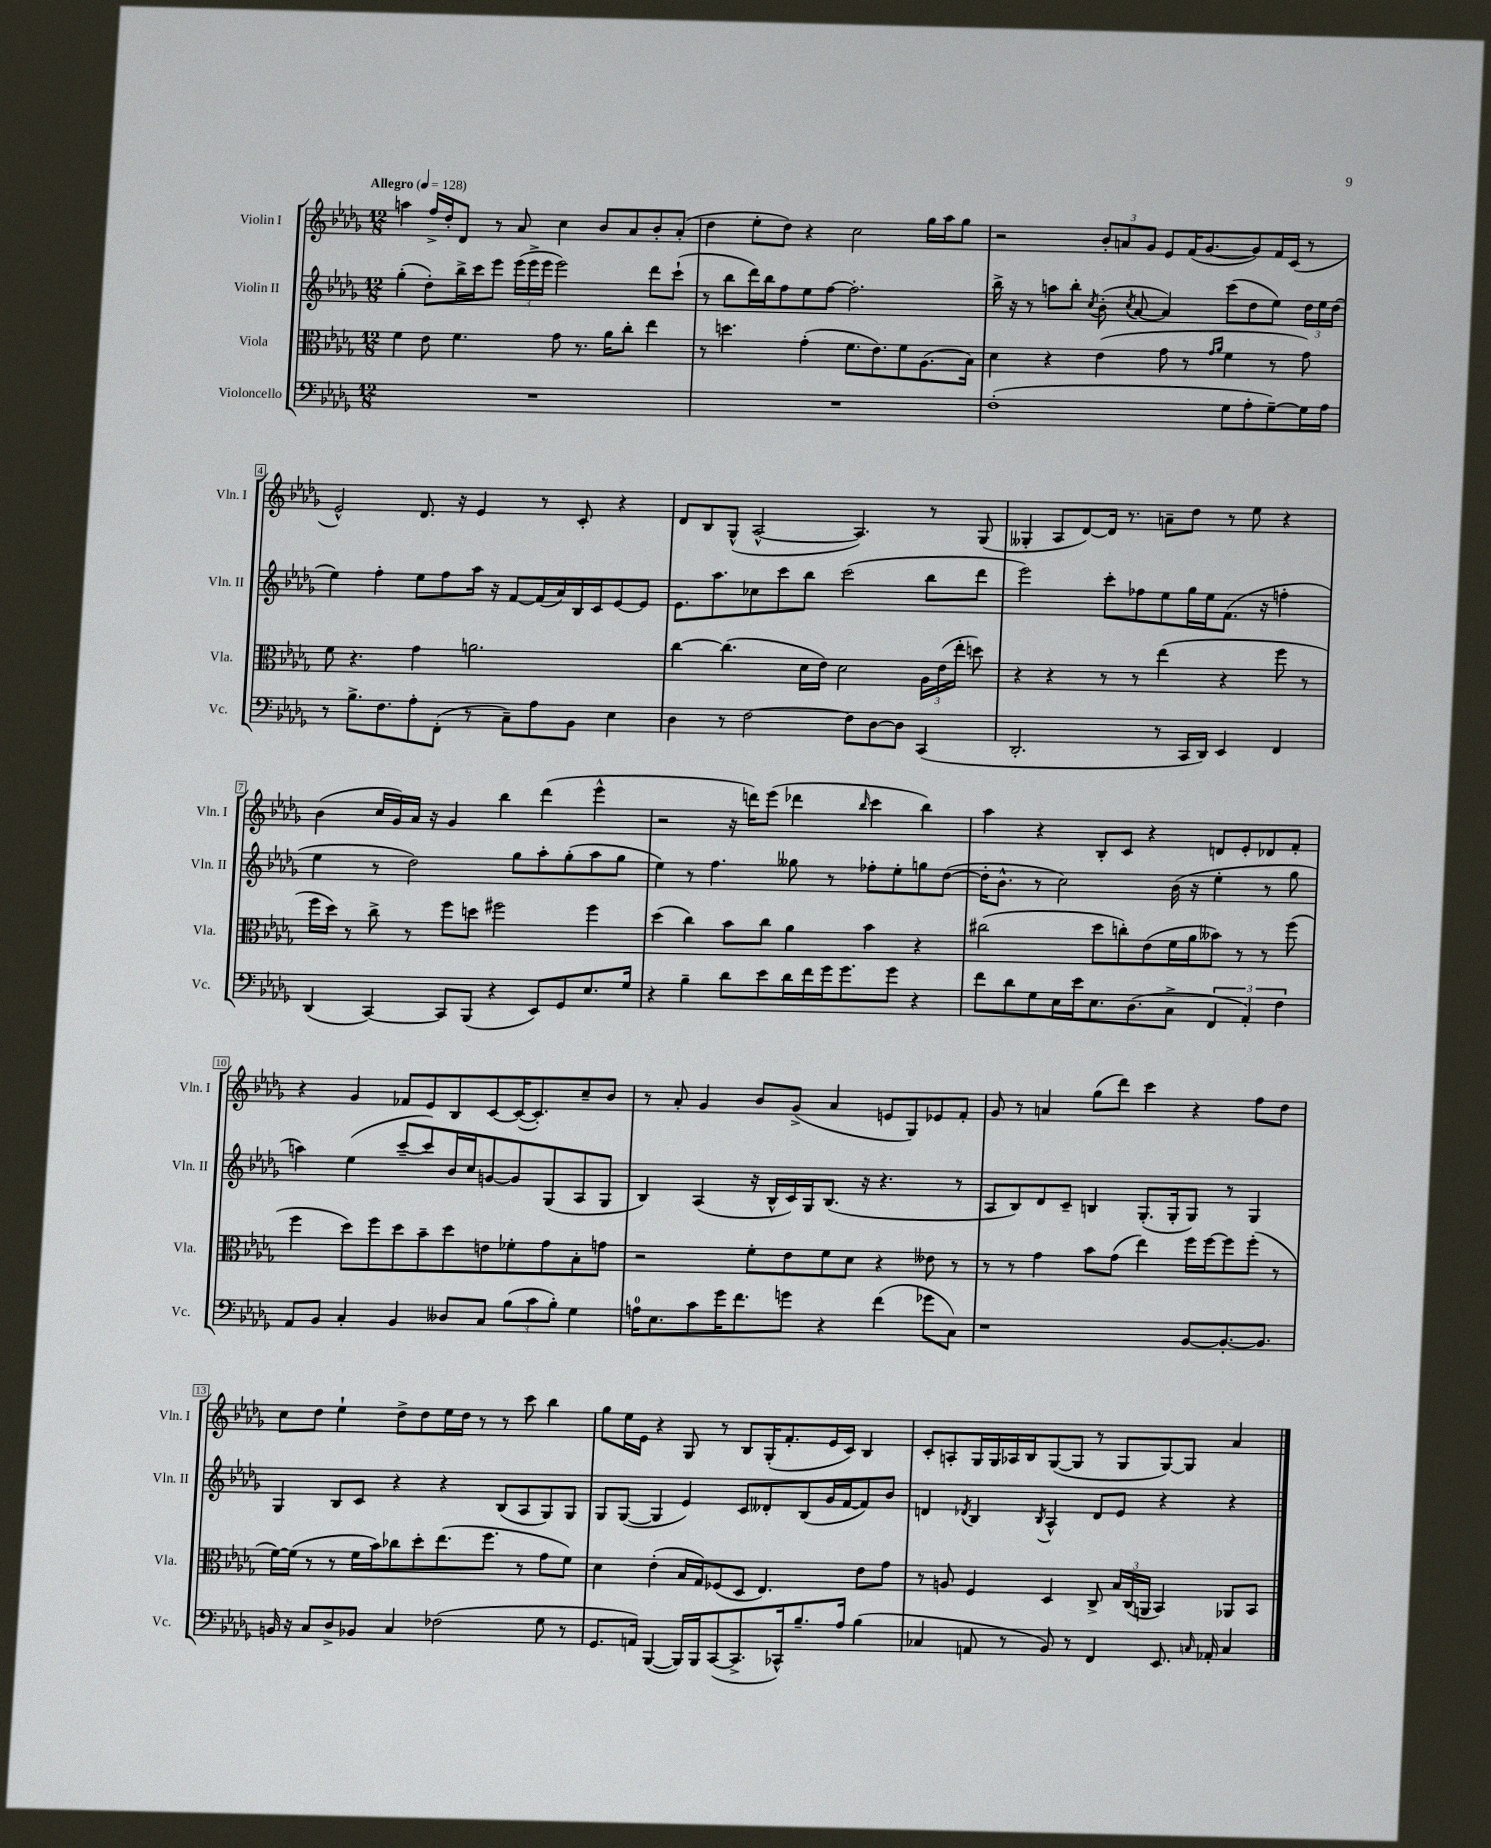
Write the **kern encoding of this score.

**kern	**kern	**kern	**kern
*staff4	*staff3	*staff2	*staff1
*clefF4	*clefC3	*clefG2	*clefG2
*k[b-e-a-d-g-]	*k[b-e-a-d-g-]	*k[b-e-a-d-g-]	*k[b-e-a-d-g-]
*M12/8	*M12/8	*M12/8	*M12/8
*MM128	*MM128	*MM128	*MM128
1.r	4f	(4gg-'	4aa
.	8e-	8dd-')	16ff^
.	.	.	16dd-'
.	4.f	16bb-^	8d-
.	.	16ccc	.
.	.	8eee-	8r
.	.	(24eee-	8a-
.	.	24eee-^	.
.	.	24eee-	.
.	8g-	2eee-)	4cc
.	8.r	.	.
.	.	.	8b-
.	16a-	.	.
.	8cc'	.	8a-
.	4ee-	8ddd-	8b-'
.	.	(8ccc`	(8a-'
=	=	=	=
1.r	8r	8r	4dd-
.	4.dd	8bb-	.
.	.	16ddd-)	8ee-'
.	.	16bb-	.
.	.	8ff	8dd-)
.	(4g-'	8ee-	4r
.	.	[8ff	.
.	8.f	2.ff']	2cc
.	8.e-)	.	.
.	8f	.	.
.	(8.A-	.	16gg-
.	.	.	16aa-
.	.	.	8gg-
.	16B-)	.	.
=	=	=	=
(1F'	4d-	16bb-^	2r
.	.	16r	.
.	.	8r	.
.	4r	8aa	.
.	.	8bb-'	.
.	.	8qcc	.
.	(4e-	(8b-'	12b-'
.	.	.	12a
.	.	8qcc	.
.	.	[8a-	.
.	.	.	12g-
.	8g-	4a-])	8e-
.	8r	.	(16f
.	.	.	[8.g-
.	16qqg-	.	.
.	16qqa-	.	.
8G-	4f	(8ccc	.
8A-'	.	8dd-	8g-])
[8G-~)	8r	8ee-)	16f
.	.	.	(16c
16G-]	8g-)	24dd-	8r
.	.	24ee-	.
16A-	.	.	.
.	.	(24dd-	.
=	=	=	=
8r	8f	4ee-)	2e-^^)
8.B-^	4.r	.	.
.	.	4ff'	.
8.F	.	.	.
8A-'	4g-	8ee-	8.d-
(8FF'	.	8ff	.
.	.	.	16r
8r	2.a	16aa-	4e-
.	.	16r	.
8C~)	.	[8f	.
8A-	.	(16f]	8r
.	.	16a-)	.
8BB-	.	16B-	8c'
.	.	16c	.
4E-	.	[8e-	4r
.	.	8e-]	.
=	=	=	=
4D-	[4cc	8.e-	8d-
.	.	.	8B-
.	.	8.aa-	.
8r	(4.cc]	.	(8G-^^
[2F	.	8cc-	[2A-^^
.	.	8ccc	.
.	16d-	8bb-	.
.	16e-)	.	.
.	2d-	(2ccc	.
8F]	.	.	4.A-])
[8D-	.	.	.
8D-]	.	.	.
(4CC	24A-	8bb-	8r
.	(24e-	.	.
.	24ee-'	.	.
.	8dd)	8ddd-	(8G-
=	=	=	=
2.DD-'	4r	2eee-)	4G--'
.	4r	.	8A-
.	.	.	[8d-)
.	8r	8ccc'	16d-]
.	.	.	8.r
.	8r	8ff-	.
8r	(4ee-	8ee-	8a~
16CC	.	16gg-	8dd-
16DD-)	.	16ee-	.
4EE-	4r	(8.f	8r
.	.	.	8ee-
.	.	16r	.
4FF	8ff	4ff'	4r
.	8r	.	.
=	=	=	=
(4DD-	16ff	4ee-	(4b-
.	16dd-)	.	.
.	8r	.	.
[4CC)	8cc^	8r	16cc
.	.	.	16g-)
.	8r	2dd-)	16a-
.	.	.	16r
8CC]	8ff	.	4g-
(8BBB-	8dd	.	.
4r	2ff#	.	4bb-
.	.	8gg-	.
8EE-)	.	8aa-'	(4ddd-
8GG-	.	(8gg-'	.
8.E-	4ff#	8aa-	4eee-^^
.	.	8gg-	.
16G-	.	.	.
=	=	=	=
4r	(4dd-	4ee-)	2r
4B-~	4cc)	8r	.
.	.	4.ff	.
8d-	8b-	.	16r
.	.	.	16ddd)
8e-	8cc	.	(8eee-
16d-	4a-	8gg--	4ddd-
16f	.	.	.
16g-	.	8r	.
8.g-	.	.	.
.	.	.	16qqbb-
.	4b-	8ff-'	4ccc
8g-	.	8ee-'	.
4r	4r	8gg	4bb-)
.	.	([8dd-	.
=	=	=	=
8f	(2cc#	16dd-']	4aa-
.	.	8.b-^^	.
8d-	.	.	.
8G-	.	8r	4r
16E-	.	2cc)	.
16e-	.	.	.
8.E-	8dd-	.	8B-'
.	8cc')	.	8c
(8.D-	.	.	.
.	(8e-	.	4r
8C^	16f	(16b-	.
.	16a-	16r	.
6FF	8b--)	4ee-'	8d
.	8r	.	8e-'
6AA-')	.	.	.
.	8r	8r	8d-
6F	.	.	.
.	(8ff	8gg-	8f'
=	=	=	=
8AA-	4ff	4aa)	4r
8BB-	.	.	.
4C'	8dd-)	(4ee-	4g-
.	8ff	.	.
4BB-	8dd-	[8ccc~	8f-
.	8b-~	8ccc])	8e-
8D--	8dd-	16b-	8B-
.	.	16cc	.
8C	8e	[8g	[8c
(12B-	8f-'	8g]	(16c_
.	.	.	8.c'])
12c	.	.	.
.	8g-	(8G-	.
12B-')	.	.	.
4G-	8B-'	8A-	8cc~
.	8g	8G-	8b-
=	=	=	=
16A	2r	4B-)	8r
8.E-	.	.	.
.	.	.	8a-'
8c	.	(4A-	4g-
16g-	.	.	.
8.f	.	.	.
.	8f'	16r	8b-
.	.	16B-^^	.
8g	8e-	16c)	(8g-^
.	.	16G-	.
4r	8f	(8.B-	4a-
.	8d-	.	.
.	.	16r	.
(4f	4r	4.r	8e
.	.	.	8G-)
8g-	8e--	.	8e-
8C)	8r	8r	8f'
=	=	=	=
1r	8r	8A-	8g-
.	8r	8B-)	8r
.	4g-	8d-	4a
.	.	8c~	.
.	8b-	4B	(8gg-
.	(8g-	.	8ddd-)
.	4ee-)	(8.G-'	4ccc
.	.	16G-'	.
[8BB-	16ff	8G-)	4r
.	[16ff	.	.
8.BB-'_	8ff]	8r	.
.	(8ff'	4G-	8ff
8.BB-]	.	.	.
.	8r	.	8dd-
=	=	=	=
16BB	[16f)	4G-	8cc
16r	(16f]	.	.
8C	8r	.	8dd-
8D-^	8r	8B-	4ee-`
8BB-	16f	8c	.
.	16b-)	.	.
4C	8cc-	4r	8dd-^
.	8dd-'	.	8dd-
(2F-	(8.ee-	4r	16ee-
.	.	.	16dd-
.	.	.	8r
.	8.ff	.	.
.	.	(8B-	8r
.	8r	8A-	8ccc
8G-	8g-	8G-)	4bb-
8r	8f)	8G-	.
=	=	=	=
8.GG-	4d-	8G-	8gg-
.	.	([8G-	16ee-
16AA)	.	.	16e-
([4BBB-	(4e-'	4G-]	4r
16BBB-])	16B-	4e-)	8G-
16BBB-	16G-)	.	.
([8CC	(8F-	.	8r
8.CC^]	8D-	8c	8B-
.	4.E-)	8d--'	(16G-'
16CC-^^)	.	.	8.f'
8.B-~	.	(8B-	.
.	.	16g-	16e-
16A-	.	[16f	16c)
(4B-	8e-	8f])	4B-
.	8g-	8b-	.
=	=	=	=
4C-	8r	4d	8c'
.	8A	.	8A'
.	.	8qd-	.
8AA	4F	4B-	16G-
.	.	.	16G-
8r	.	.	16A-
.	.	.	16B-
.	.	8qB-	.
8BB-)	4D-	4A-^^	([8G-
8r	.	.	8G-]
4FF	8C^	8d-	8r
.	24B-	8e-	8G-
.	(24C	.	.
.	24AA	.	.
8.EE-	4BB-)	4r	[8G-)
.	.	.	8G-]
16qqC	.	.	.
16AA-'	.	.	.
4C	8AA-	4r	4a-
.	8BB-	.	.
==	==	==	==
*-	*-	*-	*-
